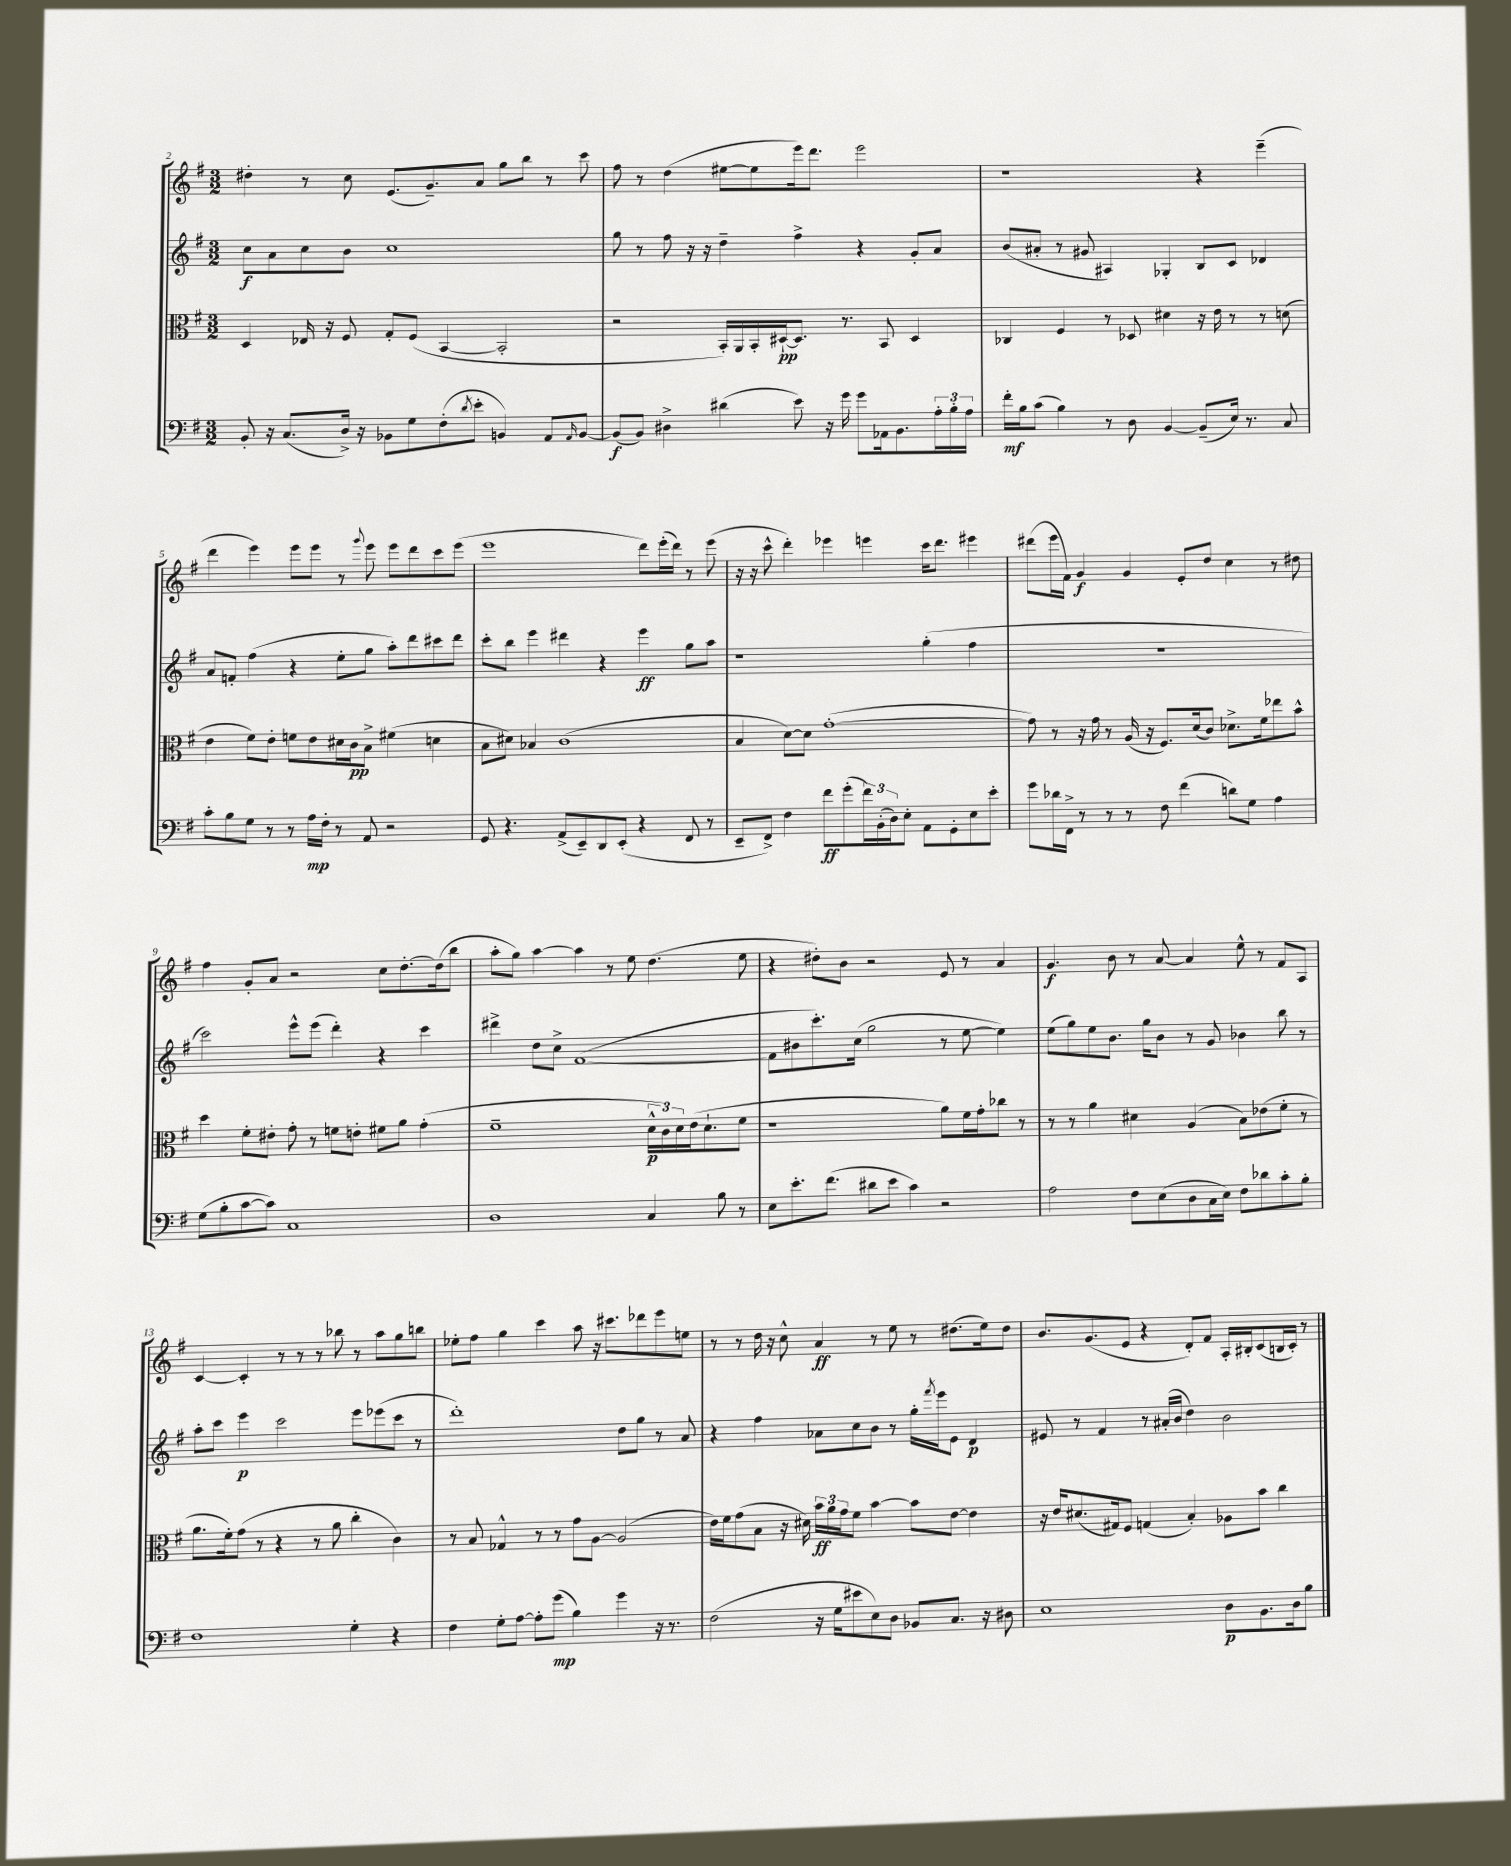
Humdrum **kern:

**kern	**kern	**kern	**kern
*staff4	*staff3	*staff2	*staff1
*clefF4	*clefC3	*clefG2	*clefG2
*k[f#]	*k[f#]	*k[f#]	*k[f#]
*M3/2	*M3/2	*M3/2	*M3/2
8BB'/	4D/	8cc\L	4dd#'\
16r	.	8a\	.
(8.C/L	.	.	.
.	16E-/	8cc\	8r
.	16r	.	.
16D^/Jk)	8F#/	8b\J	8cc\
16r	.	.	.
8BB-\L	8G'/L	1cc	(8.e/L
8G\	(8F#/J	.	.
.	.	.	8.g~/)
(8F#'\	[4BB/	.	.
8qd/	.	.	.
8e'\J	.	.	8a/J
4BB/)	2BB'/]	.	8gg\L
.	.	.	8bb\J
8AA/L	.	.	8r
16qqAA/	.	.	.
[8BB/J	.	.	8ccc\
=	=	=	=
(8BB/]L	2r	8gg\	8ff#\
8BB/J)	.	8r	8r
4D#^\	.	8ff#\	(4dd\
.	.	16r	.
.	.	16r	.
(4d#\	16BB'/LL)	4dd~\	[8ee#\L
.	16AA/	.	.
.	16BB'/	.	8ee#\]
.	[16D#`/J	.	.
8e\)	8.D#/]J	4ff#^\	16eee\k)
.	.	.	8.ddd\J
16r	.	.	.
16g\	8.r	.	.
8g\L	.	4r	2eee\
16AA-\k	8BB/	.	.
8.BB\	.	.	.
.	4D#/	8g'/L	.
24A'\L	.	8a/J	.
24B'\	.	.	.
24A\JJ	.	.	.
=	=	=	=
16f#'\LL	4C-/	(8b/L	1r
16B\J	.	.	.
(8c\J	.	8a#'/J	.
4B\)	4F#/	8r	.
.	.	8g#/	.
8r	8r	4A#/)	.
8D\	8D-/	.	.
[4BB/	4d#\	4G-'/	.
(8BB~/]L	16r	8B/L	4r
.	16e\	.	.
16E/Jk)	8r	8c/J	.
8.r	.	.	.
.	8r	4d-/	(4eee~\
8C/	(8d\	.	.
=	=	=	=
8c'\L	4e\	8a/L	4ddd\
8B\	.	8f'/J	.
8G\J	8f#\L)	(4ff#\	4eee\)
8r	8e'\J	.	.
8r	8f\L	4r	8eee\L
16A\LL	8e\	.	8eee\J
16F#'\JJ	.	.	.
8r	16d#\L	8ee'\L	8r
.	16c\J	.	.
.	.	.	8qqggg/
8AA/	8B^\J	8gg\J	8eee\
2r	(4f#\	8aa'\L)	8eee\L
.	.	8ddd\	8ddd\
.	4d\	8ccc#\	8ccc\
.	.	8ddd\J	(8eee\J
=	=	=	=
8GG/	8B\L	8ccc'\L	1eee
4.r	8d#\J)	8bb\J	.
.	4B-/	4eee\	.
(8AA^/L	(1c	4ddd#\	.
8EE~/)	.	.	.
8DD/	.	4r	.
(8EE'/J	.	.	.
4r	.	4eee\	8ddd\L)
.	.	.	(16eee'\L
.	.	.	16ddd\JJ)
8FF#/	.	8gg\L	8r
8r	.	8aa\J	(8eee\
=	=	=	=
8EE~/L	4B/	1r	16r
.	.	.	16r
8FF#^/J)	.	.	8ccc^^\
4F#\	[8d\L)	.	4ddd'\)
.	8d\]J	.	.
8f#\L	([1g'	.	4eee-\
(8g'\	.	.	.
24f#\L)	.	.	4eee\
(24BB'\	.	.	.
24D\J)	.	.	.
8E'\J	.	.	.
8AA\L	.	(4gg'\	16ccc\LK
.	.	.	8.ddd\J
8GG'\	.	.	.
8E\	.	4ff#\	4eee#\
8e'\J	.	.	.
=	=	=	=
8g\L	8g\])	1.r	(8ddd#\L
16d-\L	8r	.	16eee\L
16FF#^\JJ	.	.	16f#\JJ)
8r	16r	.	4g/
.	16g\	.	.
8r	8r	.	.
8r	(16A/	.	4g/
.	16r	.	.
8F#\	8.F#/L)	.	.
(4f#\	.	.	8e'/L
.	(16d/k	.	.
.	8c/J)	.	8dd/J
8d\L)	8.d-^\L	.	4cc\
8G\J	.	.	.
.	16f#\k	.	.
4A\	8ee-\	.	8r
.	8b^^\J	.	8dd#\
=	=	=	=
(8G\L	4dd\	2ccc\)	4ff#\
8B'\	.	.	.
[8c\	8f#'\L	.	8g'/L
8c\]J)	8e#'\J	.	8a/J
1C	8g'\	8eee^^\L	2r
.	8r	(8eee\J	.
.	8f\L	4ddd'\)	.
.	8e'\J	.	.
.	8f#\L	4r	8cc\L
.	8a\J	.	[8.dd'\
.	(4g'\	4ccc\	.
.	.	.	(16dd\]k
.	.	.	8bb\J
=	=	=	=
1D	1f#~	4ddd#^\	8aa'\L
.	.	.	8gg\J)
.	.	8dd\L	[4aa\
.	.	8cc^\J	.
.	.	([1f#	4aa\]
.	.	.	8r
.	.	.	8ee\
4C/	24d^^\LL	.	(4.dd\
.	24c\)	.	.
.	24d\	.	.
.	(16e\J	.	.
.	8.d`\	.	.
8B\	.	.	.
8r	8f#\J	.	8ee\
=	=	=	=
8E\L	1r	8f#\]L	4r
8.e'\	.	8b#\	.
.	.	8.ccc'\)	8dd#'\L)
(8.f#\J	.	.	.
.	.	.	8b\J
.	.	(16cc\Jk	.
8d#\L	.	2gg\	2r
8e\J	.	.	.
4c\)	.	.	.
2r	8a\L)	8r	8e/
.	16f#\L	[8ee\	8r
.	16g'\J	.	.
.	8cc-\J	4ee\])	4a/
.	8r	.	.
=	=	=	=
2A\	8r	(8ee\L	4.g/
.	8r	8gg\)	.
.	4a\	8ee\	.
.	.	8.b\J	8b\
8F#\L	4d#\	.	8r
.	.	16gg\LK	.
(8E\	.	8b\J	[8a/
8D\	(4A/	8r	4a/]
16C\L	.	8g/	.
16E\JJ)	.	.	.
8F#\L	8B\L)	4b-\	8ee^^\
8d-\	(8e-\	.	8r
8c'\	8f#'\J	8bb\	8f#/L
8B'\J	8r	8r	8A/J
=	=	=	=
1F#	8.a\L	8aa'\L	[4c/
.	.	8ccc\J	.
.	16f#'\k)	.	.
.	(8g\J	4eee\	4c'/]
.	8r	.	.
.	4r	2ccc\	8r
.	.	.	8r
.	8r	.	8r
.	8a\	.	8bb-\
4G'\	4cc'\	8eee\L	8r
.	.	(8eee-\	8aa\L
4r	4c\)	8ccc\J	8gg\
.	.	8r	8bb\J
=	=	=	=
4F#\	8r	1ddd')	8ee-'\L
.	8B/	.	8ff#\J
8G'\L	4G-^^/	.	4gg\
[8A\J	.	.	.
8A'\]L	8r	.	4ccc\
(8g\J	8r	.	.
4B\)	8g\L	.	8aa\
.	[8A\J	.	16r
.	.	.	8.ccc#\L
4g\	(2A/]	8dd\L	.
.	.	8gg\J	8ddd-\
16r	.	8r	8eee\
8.r	.	.	.
.	.	8a/	8ee\J
=	=	=	=
(2F#\	16e\LL)	4r	8r
.	16f#\J	.	.
.	(8g\	.	8r
.	8B\J	4ff#\	16dd\
.	.	.	16r
.	16r	.	8cc^^\
.	16d#\)	.	.
16r	24b\LL	8a-\L	4a/
.	24a\	.	.
16G\LK	.	.	.
.	24g\J	.	.
8e#\	8f#\J	8cc\	.
8E\)	[4b\	8b\J	8r
8D\J	.	8r	8ee\
8BB-/L	8b\]L	16gg'\LL	8r
.	.	8qfff#/	.
.	.	16eee\J	.
8.C/J	[8e\J	8e\J	(8.dd#\L
.	4e\]	4d/	.
16r	.	.	16ee\k)
8D#\	.	.	8dd#\J
=	=	=	=
1E	16r	8e#/	8.b/L
.	16e/LK	.	.
.	(8.d#/	8r	.
.	.	.	(8.g/
.	.	4f#/	.
.	16G#/k)	.	.
.	8F#/J	.	8e/J
.	(4G/	8r	4r
.	.	(16a#'/LL	.
.	.	16b/JJ	.
.	4B'/)	4dd\)	8d'/L)
.	.	.	8f#/J
8D\L	8A-\L	2b\	16A'/LL
.	.	.	16B#'/J
8.BB\	8b\J	.	(8c/
.	4cc\	.	16B/L
16D\k	.	.	16c'/JJ)
8B\J	.	.	8r
==	==	==	==
*-	*-	*-	*-
